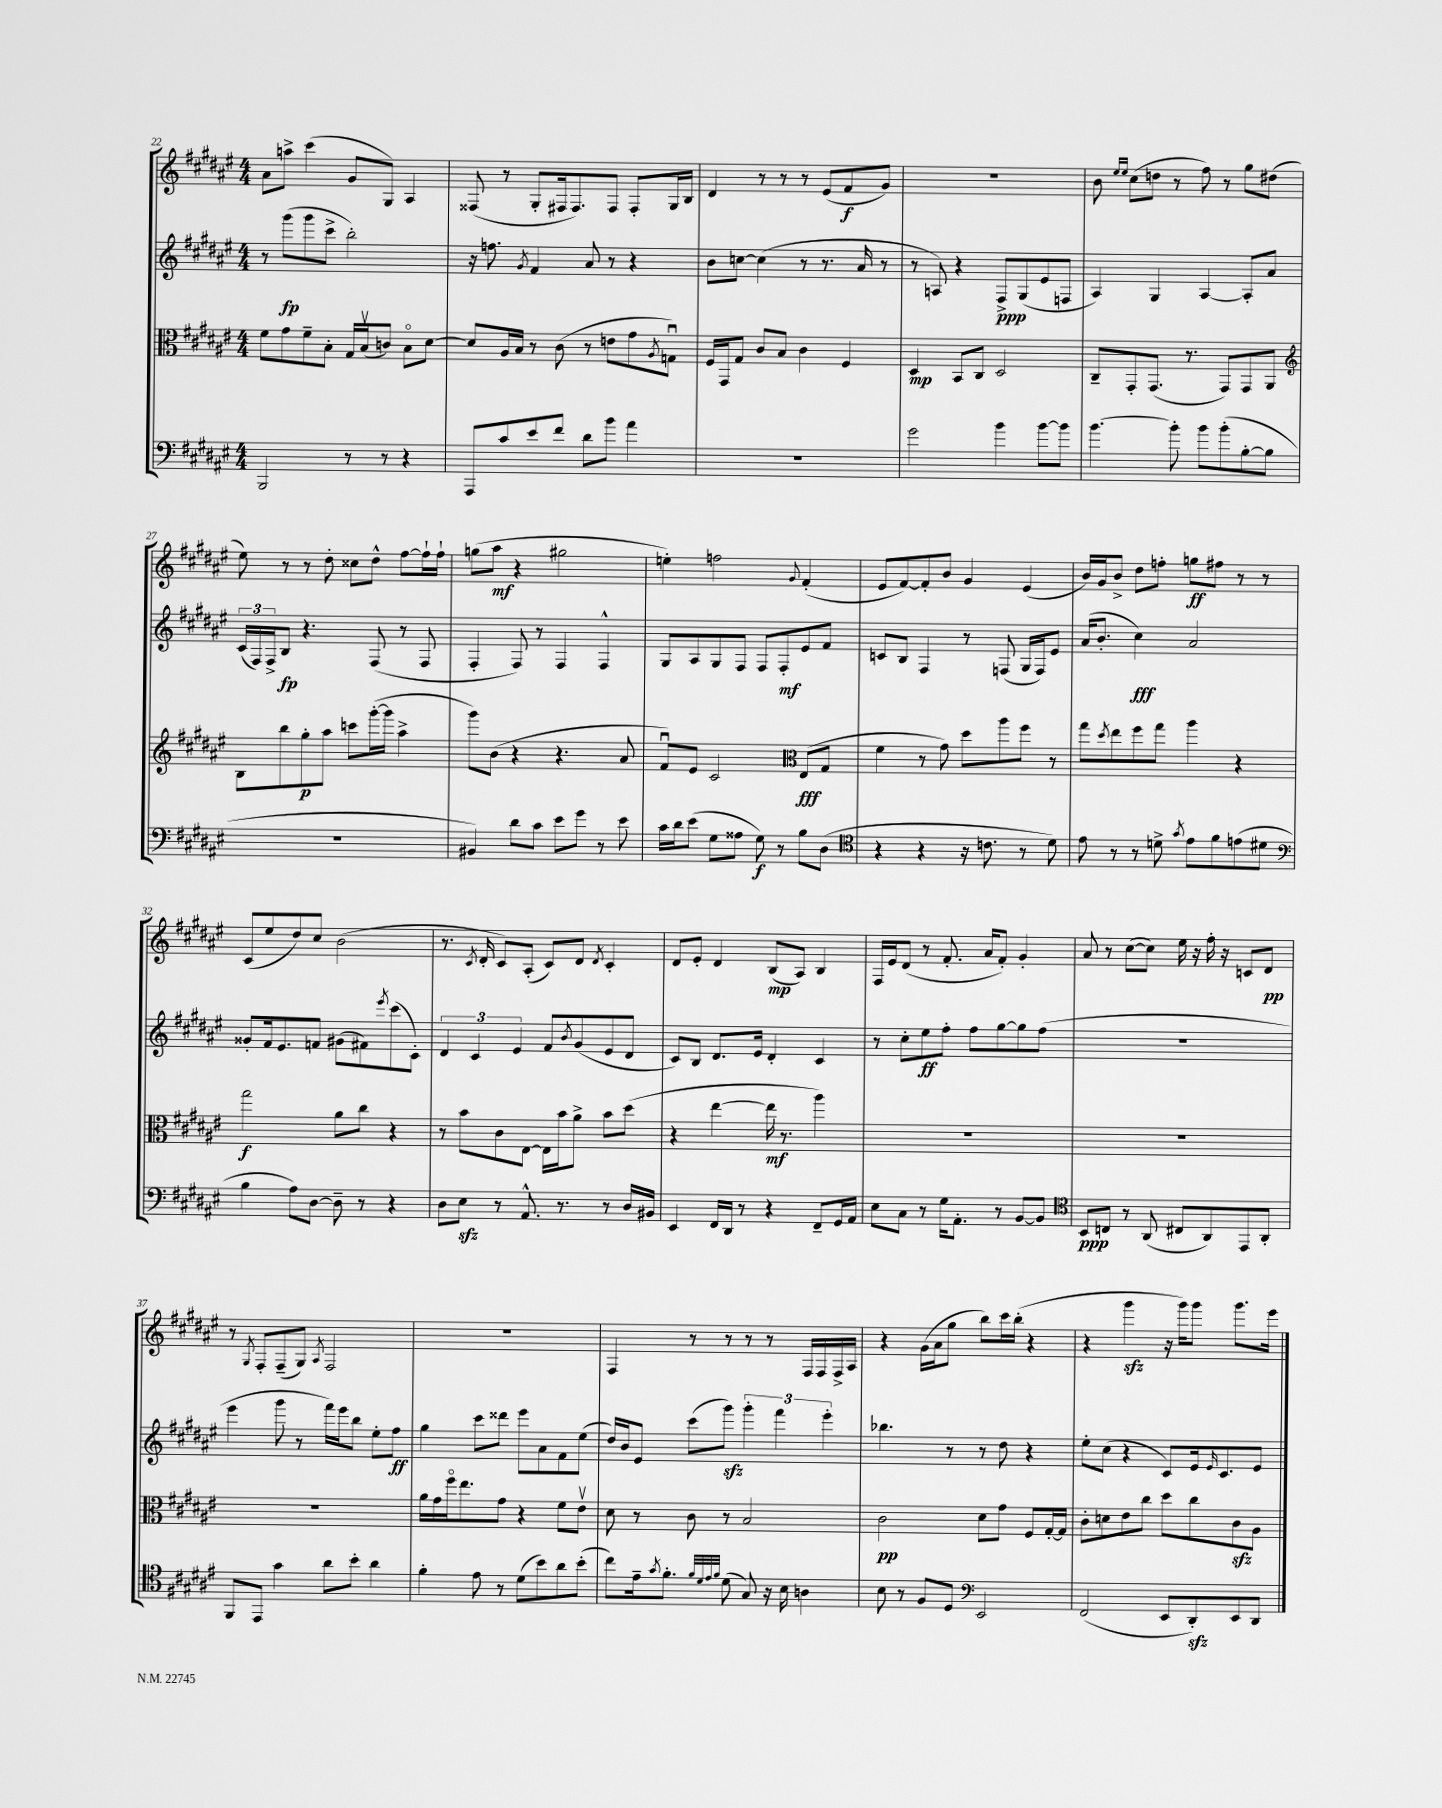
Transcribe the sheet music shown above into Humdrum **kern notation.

**kern	**dynam	**kern	**dynam	**kern	**dynam	**kern	**dynam
*part4	*part4	*part3	*part3	*part2	*part2	*part1	*part1
*staff4	*staff4	*staff3	*staff3	*staff2	*staff2	*staff1	*staff1
*clefF4	*	*clefC3	*	*clefG2	*	*clefG2	*
*k[f#c#g#d#a#e#]	*	*k[f#c#g#d#a#e#]	*	*k[f#c#g#d#a#e#]	*	*k[f#c#g#d#a#e#]	*
*M4/4	*	*M4/4	*	*M4/4	*	*M4/4	*
=22	=22	=22	=22	=22	=22	=22	=22
2BBB/	.	8f#\L	.	8r	.	8a#\L	.
.	.	8g#\	.	(8ggg#\L	fp	8aan^\J	.
.	.	8f#~\	.	8ggg#\	.	(4ccc#\	.
.	.	8B'\J	.	8ccc#^\J	.	.	.
8r	.	16G#/LL	.	2bb'\)	.	8g#/L	.
.	.	(16Bv/J	.	.	.	.	.
8r	.	8cn/J)	.	.	.	8G#/J)	.
4r	.	8B\L	.	.	.	4A#/	.
.	.	[8d#\J	.	.	.	.	.
=23	=23	=23	=23	=23	=23	=23	=23
8AAA#/L	.	8d#/L]	.	16r	.	(8F##X/	.
.	.	.	.	8.ffn\	.	.	.
8c#/	.	16A#/L	.	.	.	8r	.
.	.	16B/JJ	.	.	.	.	.
.	.	.	.	8qg#/	.	.	.
8e#/	.	8r	.	4f#/	.	8G#'/L	.
8f#/J	.	(8c#\	.	.	.	16F#X/k	.
.	.	.	.	.	.	8.F#/)	.
8d#\L	.	8r	.	8a#/	.	.	.
8b\J	.	8en\L	.	8r	.	8F#/J	.
4a#\	.	8g#\	.	4r	.	8F#'/L	.
.	.	8qA#/	.	.	.	.	.
.	.	8Gnu\J)	.	.	.	16G#/L	.
.	.	.	.	.	.	16B/JJ	.
=24	=24	=24	=24	=24	=24	=24	=24
1r	.	16F#/LL	.	8b\L	.	4d#/	.
.	.	16GG#/J	.	.	.	.	.
.	.	8G#/J	.	[8ccn\J	.	.	.
.	.	8c#/L	.	(4cc\]	.	8r	.
.	.	8B/J	.	.	.	8r	.
.	.	4c#\	.	8r	.	8r	.
.	.	.	.	8.r	.	(8e#/L	.
.	.	4F#/	.	.	.	8f#/	f
.	.	.	.	16a#/	.	.	.
.	.	.	.	8r	.	8g#/J)	.
=25	=25	=25	=25	=25	=25	=25	=25
2g#\	.	4D#/	mp	8r	.	1r	.
.	.	.	.	8An/)	.	.	.
.	.	8BB/L	.	4r	.	.	.
.	.	8C#/J	.	.	.	.	.
4b\	.	2D#/	.	8F#^/L	ppp	.	.
.	.	.	.	(8G#/	.	.	.
[8b\L	.	.	.	8e#/	.	.	.
8b\J]	.	.	.	8Fn/J	.	.	.
=26	=26	=26	=26	=26	=26	=26	=26
[4.b\	.	8C#~/L	.	4A#/)	.	8b\	.
.	.	.	.	.	.	16qqee#/LL	.
.	.	.	.	.	.	16qqee#/JJ	.
.	.	8GG#'/	.	.	.	(8cc#\L	.
.	.	(8.GG#/J	.	4G#/	.	8ddn\J	.
8b'\]	.	.	.	.	.	8r	.
.	.	8.r	.	.	.	.	.
8b\L	.	.	.	[4A#/	.	8ff#\)	.
(8b'\	.	8GG#/L)	.	.	.	8r	.
[8B'\	.	8GG#/	.	8A#'/L]	.	8gg#\L	.
8B\J]	.	8AA#/J	.	8a#/J	.	(8dd#X\J	.
!!LO:LB:g=z
=27	=27	=27	=27	=27	=27	=27	=27
*	*	*clefG2	*	*	*	*	*
1r	.	8B\L	.	(24c#/LL	.	8ee#\)	.
.	.	.	.	24F#/)	.	.	.
.	.	.	.	24F#^/J	.	.	.
.	.	8bb\	.	8B/J	fp	8r	.
.	.	8gg#'\	p	4.r	.	8r	.
.	.	8aa#\J	.	.	.	8dd#'\	.
.	.	8cccn\L	.	.	.	8cc##X\L	.
.	.	([16ggg#'\L	.	(8F#/	.	8dd#^^\J	.
.	.	16ggg#\JJ]	.	.	.	.	.
.	.	4aa#^\	.	8r	.	[8ff#\L	.
.	.	.	.	8F#/	.	16ff#`\L]	.
.	.	.	.	.	.	16ff#`\JJ	.
=28	=28	=28	=28	=28	=28	=28	=28
4BB#X/)	.	8ggg#\L)	.	4F#'/	.	(8ggn\L	.
.	.	(8b\J	.	.	.	8aa#\J	mf
8d#\L	.	4r	.	8F#/)	.	4r	.
8c#\J	.	.	.	8r	.	.	.
8e#\L	.	4.r	.	4F#/	.	2gg#X\	.
8g#\J	.	.	.	.	.	.	.
8r	.	.	.	4F#^^/	.	.	.
8e#\	.	8a#/	.	.	.	.	.
=29	=29	=29	=29	=29	=29	=29	=29
16c#\LL	.	8f#u/L)	.	8G#/L	.	4een'\)	.
16d#\J	.	.	.	.	.	.	.
(8e#\J	.	8e#/J	.	8A#/	.	.	.
8G#\L	.	2c#/	.	8G#/	.	2ffn\	.
8A##X\J	.	.	.	8F#/J	.	.	.
8G#\)	f	.	.	8F#/L	.	.	.
8r	.	.	.	8F#'/	mf	.	.
*	*	*clefC3	*	*	*	*	*
.	.	.	.	.	.	8qqg#/	.
8B\L	.	(8E#/L	fff	8e#/	.	(4f#'/	.
(8D#\J	.	8G#/J	.	8f#/J	.	.	.
=30	=30	=30	=30	=30	=30	=30	=30
*clefC4	*	*	*	*	*	*	*
4r	.	4f#\	.	8cn/L	.	8e#/L	.
.	.	.	.	8B/J	.	[8f#/)	.
4r	.	8r	.	4F#/	.	8f#'/]	.
.	.	8g#\)	.	.	.	8b/J	.
16r	.	8dd#\L	.	8r	.	4g#/	.
8.cn\	.	.	.	.	.	.	.
.	.	8aa#\	.	(8Fn/	.	.	.
8r	.	8ff#\J	.	16G#/LL	.	(4e#/	.
.	.	.	.	16F/J)	.	.	.
8d#\)	.	8r	.	8e#/J	.	.	.
=31	=31	=31	=31	=31	=31	=31	=31
8e#\	.	8gg#\L	.	(16a#/KL	.	16b/LL)	.
.	.	.	.	8.b'/J	.	16g#/J	.
.	.	8qdd#/	.	.	.	.	.
8r	.	8ee#\	.	.	.	8b^/J	.
8r	.	8ff#\	.	4cc#\)	fff	8dd#\L	.
8dn^\	.	8gg#\J	.	.	.	8ffn'\J	.
8qg#/	.	.	.	.	.	.	.
8e#\L	.	4aa#\	.	2a#/	.	8ggn\L	ff
8f#\	.	.	.	.	.	8ff#X\J	.
(8en\	.	4r	.	.	.	8r	.
8d#X\J	.	.	.	.	.	8r	.
!!LO:LB:g=z
=32	=32	=32	=32	=32	=32	=32	=32
*clefF4	*	*	*	*	*	*	*
4B\	.	2gg#\	f	8g##X'/L	.	(8c#/L	.
.	.	.	.	16f#/k	.	8ee#/	.
.	.	.	.	8.e#/	.	.	.
8A#\L)	.	.	.	.	.	8dd#/)	.
[8D#\J	.	.	.	8fn/J	.	8cc#/J	.
8D#~\]	.	8a#\L	.	(8g#X\L	.	(2b\	.
8r	.	8cc#\J	.	8f#X\)	.	.	.
.	.	.	.	8qeee#/	.	.	.
4r	.	4r	.	(8ccc#\	.	.	.
.	.	.	.	8c#'\J)	.	.	.
=33	=33	=33	=33	=33	=33	=33	=33
8D#\L	.	8r	.	6d#/	.	8.r	.
8E#zz\J	.	8b\L	.	.	.	.	.
.	.	.	.	6c#/	.	.	.
.	.	.	.	.	.	8qc#/	.
.	.	.	.	.	.	16d#'/	.
8r	.	8c#\	.	.	.	8c#/L)	.
.	.	.	.	6e#/	.	.	.
8.AA#^^/	.	[8E#\J	.	.	.	(8A#'/J	.
.	.	16E#\LL]	.	8f#/L	.	8c#/L)	.
8.r	.	16b\J	.	.	.	.	.
.	.	.	.	8qb/	.	.	.
.	.	8a#^\J	.	(8g#/	.	8d#/J	.
.	.	.	.	.	.	8qd#/	.
8r	.	8b\L	.	8e#/	.	4c#'/	.
16D#/LL	.	(8dd#\J	.	8d#/J	.	.	.
16BB#X/JJ	.	.	.	.	.	.	.
=34	=34	=34	=34	=34	=34	=34	=34
4EE#/	.	4r	.	8c#/L)	.	8d#/L	.
.	.	.	.	8B/J	.	8e#'/J	.
16FF#/LL	.	[4ee#\	.	8.d#/L	.	4d#/	.
16DD#/JJ	.	.	.	.	.	.	.
8r	.	.	.	.	.	.	.
.	.	.	.	16e#/Jk	.	.	.
4r	.	16ee#\]	mf	4d#'/	.	(8B/L	mp
.	.	8.r	.	.	.	.	.
.	.	.	.	.	.	8A#/J)	.
8FF#~/L	.	4aa#\)	.	4c#/	.	4B/	.
16GG#/L	.	.	.	.	.	.	.
16AA#/JJ	.	.	.	.	.	.	.
=35	=35	=35	=35	=35	=35	=35	=35
8E#\L	.	1r	.	8r	.	16F#/LL	.
.	.	.	.	.	.	16e#/J	.
8C#\J	.	.	.	8cc#'\L	.	(8d#/J	.
8r	.	.	.	8ee#\	ff	8r	.
16G#\KL	.	.	.	8ff#'\J	.	8.f#'/	.
8.AA#'\J	.	.	.	.	.	.	.
.	.	.	.	8ff#\L	.	.	.
.	.	.	.	.	.	16a#/KL	.
8r	.	.	.	[8gg#\	.	8f#'/J)	.
[8BB/L	.	.	.	8gg#\]	.	4g#'/	.
8BB/J]	.	.	.	(8ff#\J	.	.	.
=36	=36	=36	=36	=36	=36	=36	=36
*clefC4	*	*	*	*	*	*	*
8BB/L	ppp	1r	.	1r	.	8a#/	.
8Cn/J	.	.	.	.	.	8r	.
8r	.	.	.	.	.	([8cc#\L	.
(8AA#/	.	.	.	.	.	8cc#\J])	.
8C#X/L	.	.	.	.	.	16ee#\	.
.	.	.	.	.	.	16r	.
8AA#/)	.	.	.	.	.	16ff#'\	.
.	.	.	.	.	.	16r	.
8EE#/	.	.	.	.	.	8cn/L	.
8AA#'/J	.	.	.	.	.	8d#/J	pp
!!LO:LB:g=z
=37	=37	=37	=37	=37	=37	=37	=37
8FF#/L	.	1r	.	4eee#\	.	8r	.
.	.	.	.	.	.	8qG#/	.
8EE#/J	.	.	.	.	.	8F#'/L	.
4g#\	.	.	.	8ggg#\	.	(8F#~/	.
.	.	.	.	8r	.	8G#/J)	.
.	.	.	.	.	.	8qA#/	.
8a#\L	.	.	.	16fff#\LL)	.	2F#/	.
.	.	.	.	16eee#\J	.	.	.
8b'\J	.	.	.	8bb\J	.	.	.
4a#\	.	.	.	8ee#'\L	.	.	.
.	.	.	.	8ff#\J	ff	.	.
=38	=38	=38	=38	=38	=38	=38	=38
4f#'\	.	16a#\LL	.	4gg#\	.	1r	.
.	.	16g#\	.	.	.	.	.
.	.	16ff#\J	.	.	.	.	.
.	.	8.ee#\	.	.	.	.	.
8e#\	.	.	.	8ccc#\L	.	.	.
8r	.	8g#\J	.	8ddd##X\J	.	.	.
(8d#\L	.	4r	.	8eee#\L	.	.	.
8b\)	.	.	.	8a#\	.	.	.
8a#\	.	8f#\L	.	8f#\	.	.	.
(8b'\J	.	8e#v\J	.	(8ee#\J	.	.	.
=39	=39	=39	=39	=39	=39	=39	=39
8cc#\L)	.	8d#\	.	16dd#/LL)	.	4F#/	.
.	.	.	.	16b/J	.	.	.
16e#~\k	.	8r	.	8e#/J	.	.	.
8qg#/	.	.	.	.	.	.	.
8.f#'\J	.	.	.	.	.	.	.
.	.	8c#\	.	(8ccc#\L	.	8r	.
32qqf#/LLL	.	.	.	.	.	.	.
32qqd#/	.	.	.	.	.	.	.
32qqe#/	.	.	.	.	.	.	.
32qqf#/JJJ	.	.	.	.	.	.	.
(8d#\	.	8r	.	8ggg#zz\J)	.	8r	.
8G#/)	.	2B/	.	6ggg#'\	.	8r	.
16r	.	.	.	.	.	8r	.
.	.	.	.	6fff#\	.	.	.
16B\	.	.	.	.	.	.	.
4An\	.	.	.	.	.	16F#/LL	.
.	.	.	.	.	.	16F#/	.
.	.	.	.	6eee#'\	.	.	.
.	.	.	.	.	.	16F#^/	.
.	.	.	.	.	.	16A#/JJ	.
=40	=40	=40	=40	=40	=40	=40	=40
8B\	.	2c#\	pp	4.bb-X\	.	4r	.
8r	.	.	.	.	.	.	.
8F#/L	.	.	.	.	.	(16g#\LL	.
.	.	.	.	.	.	16a#\J	.
8D#/J	.	.	.	8r	.	8gg#\J	.
*clefF4	*	*	*	*	*	*	*
2EE#/	.	8d#\L	.	8r	.	8bb\L)	.
.	.	8g#\J	.	8dd#\	.	16ccc#\L	.
.	.	.	.	.	.	(16bb'\JJ	.
.	.	8F#/L	.	4r	.	4r	.
.	.	[16G#'/L	.	.	.	.	.
.	.	16G#/JJ]	.	.	.	.	.
=41	=41	=41	=41	=41	=41	=41	=41
(2FF#/	.	8c#'\L	.	8ee#'\L	.	4r	.
.	.	8dn\	.	(8cc#\J	.	.	.
.	.	8e#\	.	4r	.	4ggg#zz\	.
.	.	8cc#\J	.	.	.	.	.
8EE#/L	.	8dd#\L	.	8c#/L)	.	16r	.
.	.	.	.	.	.	16ggg#\KL)	.
8DD#zz'/)	.	8cc#\	.	16e#/k	.	8ggg#\J	.
.	.	.	.	16qqe#/	.	.	.
.	.	.	.	8.c#/	.	.	.
8EE#/	.	8c#zz\	.	.	.	8.ggg#\L	.
8DD#/J	.	8A#\J	.	8e#/J	.	.	.
.	.	.	.	.	.	16eee#\Jk	.
==	==	==	==	==	==	==	==
*-	*-	*-	*-	*-	*-	*-	*-
